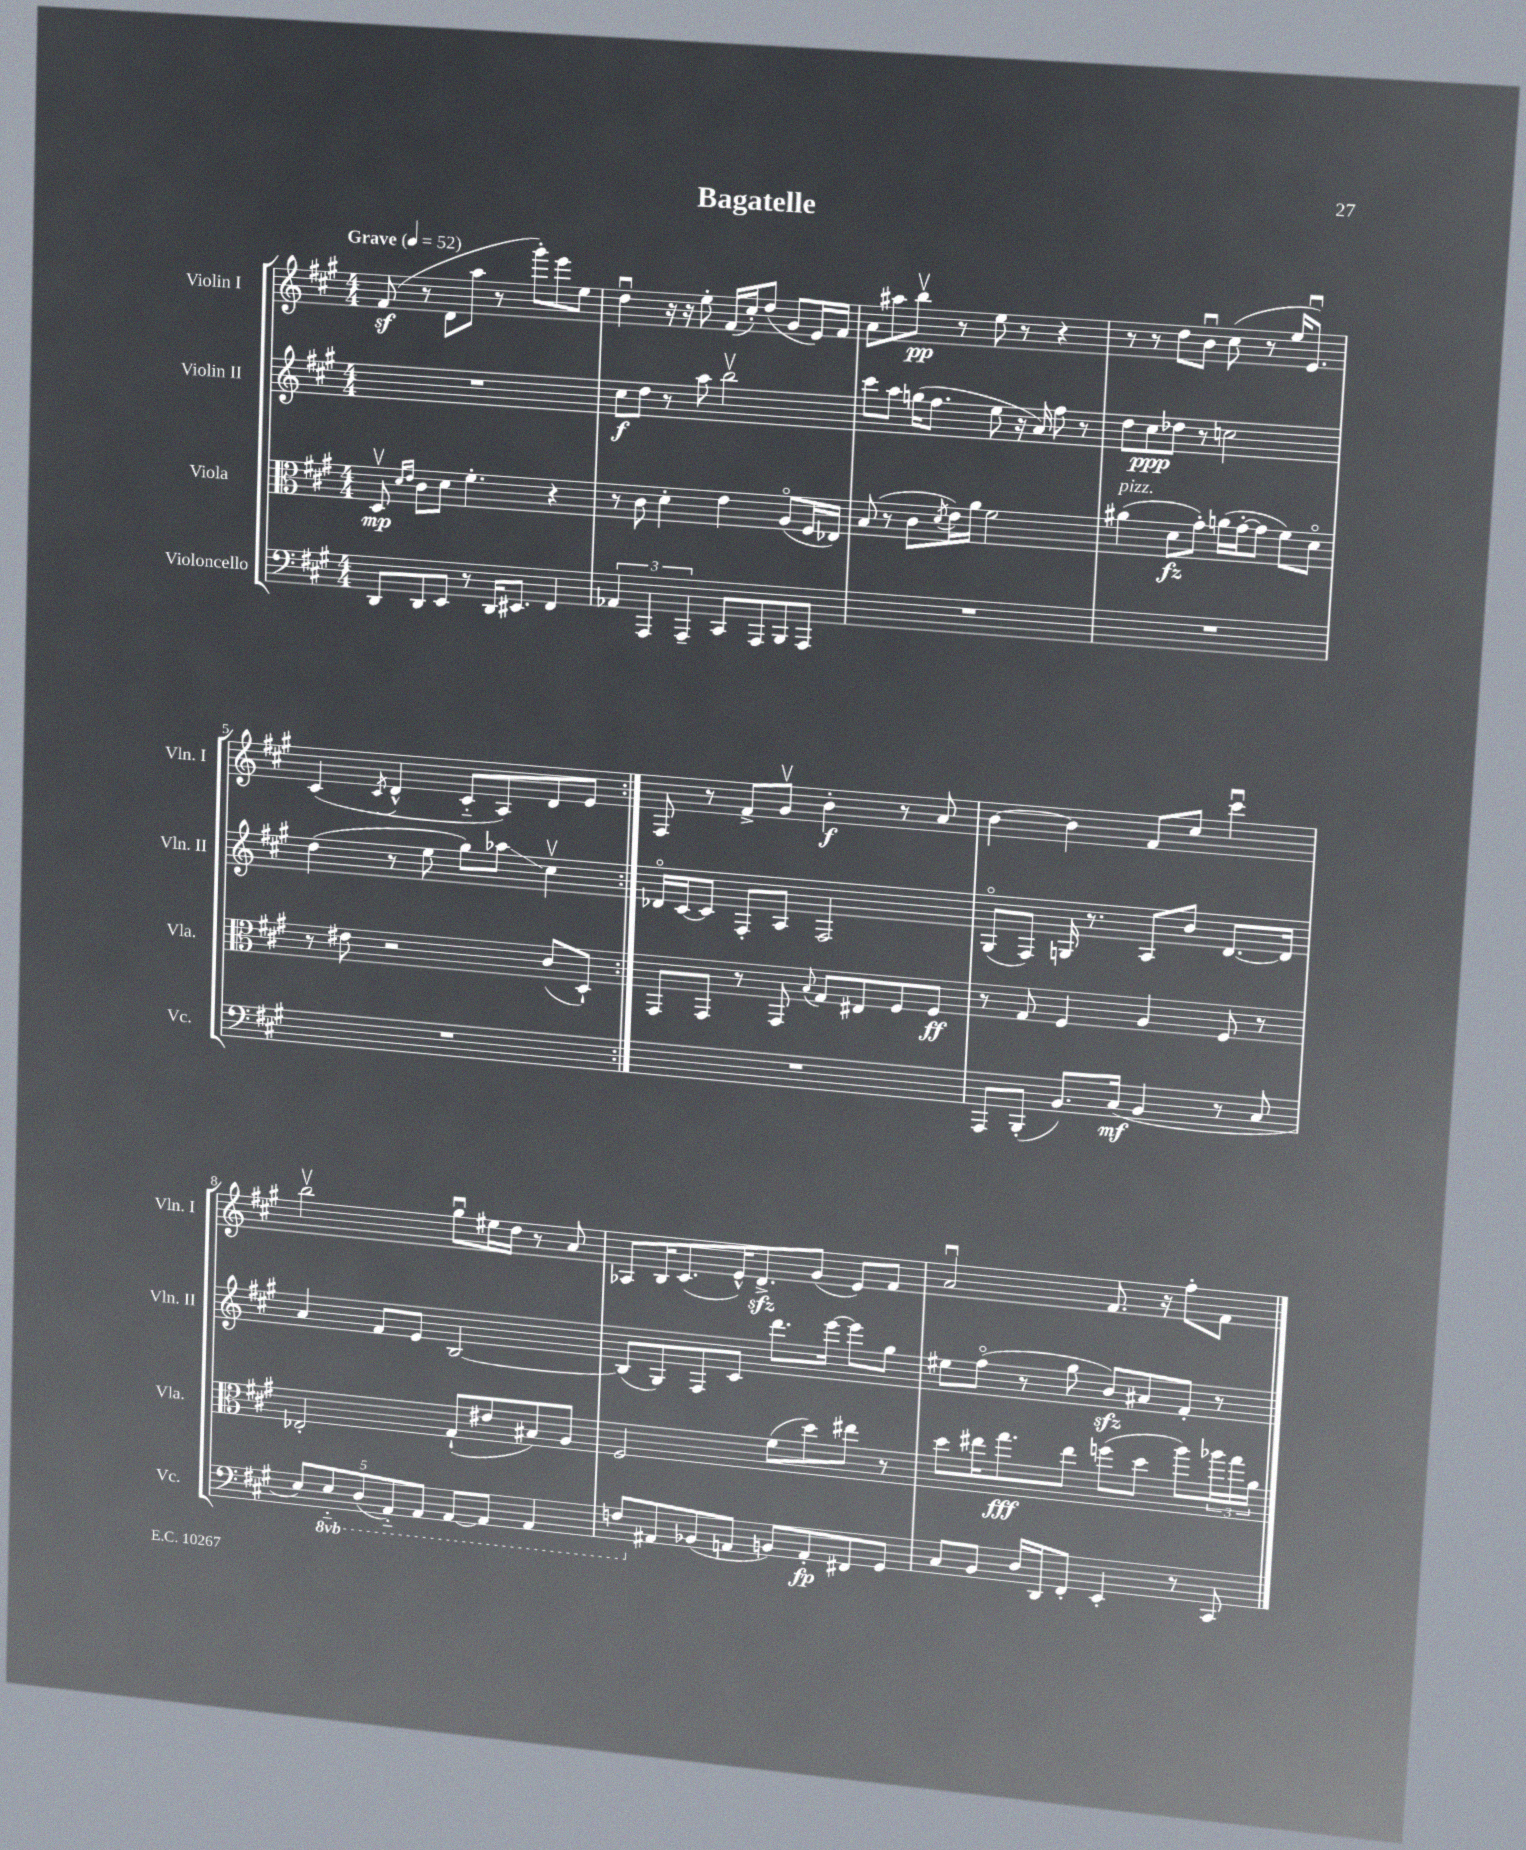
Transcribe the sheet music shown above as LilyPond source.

\header { title = "Bagatelle" }
<<
\new StaffGroup <<
\new Staff = "s0" \with { instrumentName = "Violin I" shortInstrumentName = "Vln. I" } {
    \clef treble \key a \major \numericTimeSignature \time 4/4 \tempo "Grave" 4 = 52
    \repeat volta 2 { fis'8\sf( r8 d'8 a''8 r8 gis'''8-.) e'''8 e''8 |
    d''4\downbow r16 r16 e''8-. fis'16( cis''16-.) d''8( gis'8 e'16) fis'16 |
    a'8 ais''8 b''8\upbow\pp r8 e''8 r8 r4 |
    r8 r8 d''8 b'8\downbow cis''8( r8 e''16 e'8.\downbow) |
    cis'4( \acciaccatura { cis'8 } d'4-^ cis'8-_ a8) d'8 e'8 | }
    fis8 r8 fis'8-> gis'8\upbow b'4-.\f r8 a'8 |
    b'4~ b'4 fis'8 cis''8 cis'''4\downbow |
    b''2\upbow gis''8\downbow eis''16 d''16 r8 a'8 |
    aes8 b16 cis'8.( e'16-^) d'8.->\sfz gis'8( e'8) fis'8 |
    a'2\downbow fis'8. r16 fis''8-. fis'8 \bar "|." |
}
\new Staff = "s1" \with { instrumentName = "Violin II" shortInstrumentName = "Vln. II" } {
    \clef treble \key a \major \numericTimeSignature \time 4/4
    \repeat volta 2 { R1 |
    cis''8\f d''8 r8 a''8 b''2\upbow |
    cis'''8 a''8 g''16( fis''8. e''8 r16 a'16) fis''8 r8 |
    d''8 cis''8\ppp des''8 r8 c''2 |
    d''4( r8 e''8 gis''8) aes''8\glissando cis''4\upbow | }
    des'16\flageolet cis'16~ cis'8 fis8-. a8 fis2 |
    gis8\flageolet( fis8) g16 r8. a8 b'8 d'8.~ d'16 |
    a'4 fis'8 e'8 b2~ |
    b8( gis8) fis8 cis'8 d'''8. e'''16~ e'''8 gis''8 |
    eis''8 fis''8\flageolet( r8 gis''8 b'8\sfz) ais'8 fis'8-. r8 \bar "|." |
}
\new Staff = "s2" \with { instrumentName = "Viola" shortInstrumentName = "Vla." } {
    \clef alto \key a \major \numericTimeSignature \time 4/4
    \repeat volta 2 { d8\upbow\mp \grace { d'16 e'16 } cis'8 d'8 fis'4.-. r4 |
    r8 cis'8 d'4-. e'4 a8\flageolet( fis16 ees16) |
    b8( r8 cis'8 \acciaccatura { d'8 } e'16) a'16 fis'2 |
    ais'4^\markup { \italic "pizz." }( d'8\fz gis'8-.) a'16( gis'16~-. gis'8 fis'8) d'8\flageolet |
    r8 eis'8 r2 cis'8( d8-!) | }
    gis,8 gis,8 r8 gis,8 \appoggiatura { b8 } gis8 eis8 fis8 fis8\ff |
    r8 gis8 fis4 a4 fis8 r8 |
    ees2-. gis8-!( eis'8 bis8) a8 |
    fis2 fis'8( d''8) eis''8 r8 |
    d''8 eis''16 gis''8.\fff eis''8 f''8( d''8 a''8) \tuplet 3/2 { aes''16 gis''16 a'16 } \bar "|." |
}
\new Staff = "s3" \with { instrumentName = "Violoncello" shortInstrumentName = "Vc." } {
    \clef bass \key a \major \numericTimeSignature \time 4/4 \set Staff.ottavationMarkups = #ottavation-simple-ordinals
    \repeat volta 2 { d,8 d,8 e,8 r8 d,16 eis,8. fis,4 |
    \tuplet 3/2 { aes,4 a,,4 a,,4-- } cis,8 a,,8 b,,8 a,,8 |
    R1 |
    R1 |
    R1 | }
    R1 |
    a,,8 b,,8-.( b,8.) cis16\mf( b,4 r8 cis8 |
    \tuplet 5/4 { e8) \ottava #-1 e,8-_ d,8( a,,8-_) a,,8 } a,,8~ a,,8 a,,4 |
    f,8 \ottava #0 ais,8 bes,8( a,8 b,8) a,8-.\fp fis,8 gis,8 |
    cis8 b,8 d16 d,16 fis,8-. e,4-. r8 cis,8 \bar "|." |
}
>>
>>
